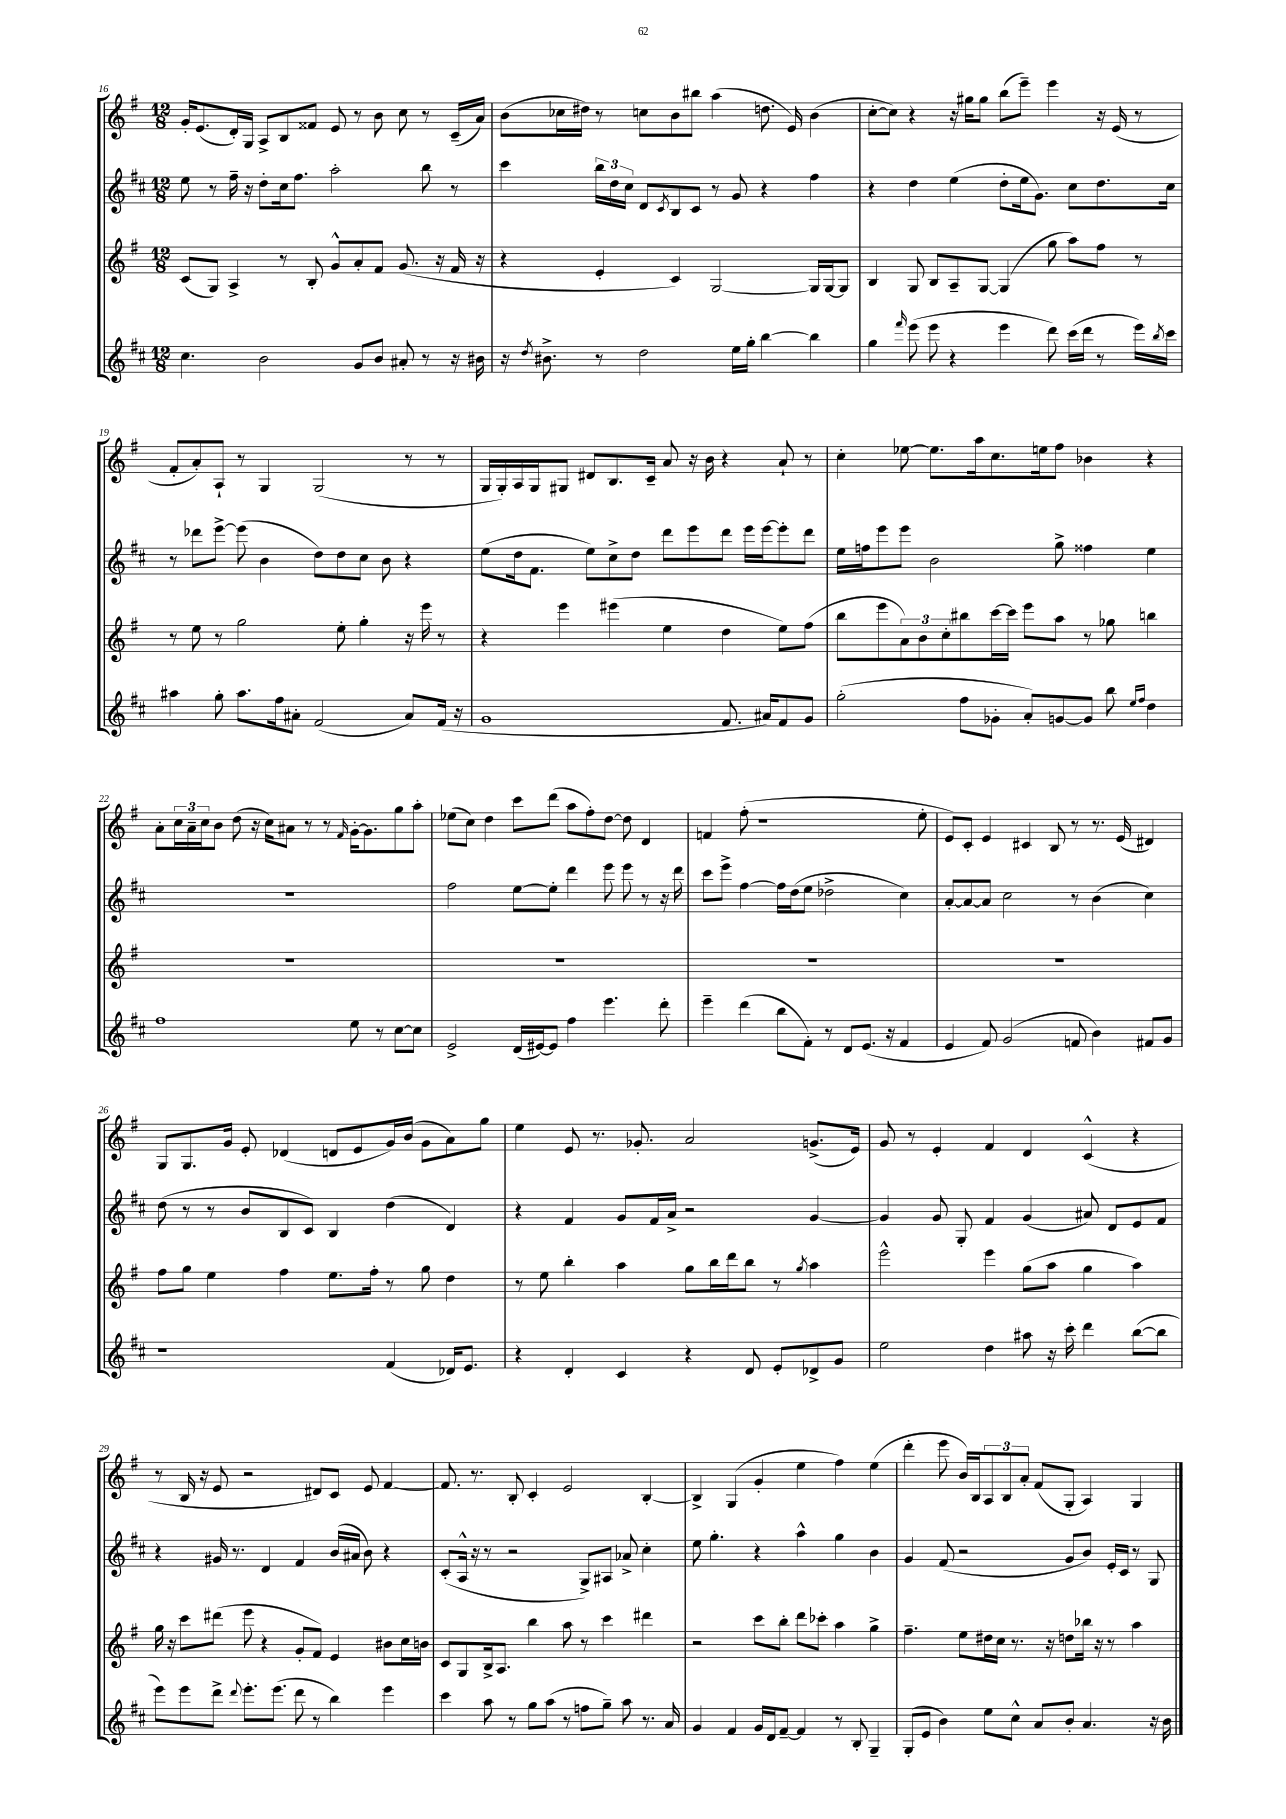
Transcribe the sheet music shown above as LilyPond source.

<<
\new StaffGroup <<
\new Staff = "s0" {
    \clef treble \key g \major \numericTimeSignature \time 12/8
    g'16-. e'8.( d'16-.) g16 a8-> b8 fisis'8 e'8 r8 b'8 c''8 r8 c'16--( a'16) |
    b'8( ces''16 dis''16) r8 c''8 b'8 bis''8 a''4( d''8. e'16) b'4( |
    c''8~-. c''8) r4 r16 gis''16 gis''8 b''8( e'''8--) e'''4 r16 e'16( r8 |
    fis'8-. a'8-.) a8-! r8 g4 g2( r8 r8 |
    g16 g16-.) a16 g16 gis8 dis'8 b8. c'16-- a'8 r16 b'16 r4 a'8-! r8 |
    c''4-. ees''8~ ees''8. a''16 c''8. e''16 fis''8 bes'4 r4 |
    a'8-. \tuplet 3/2 { c''16 a'16-- c''16 } b'8 d''8( r16 c''16) ais'8 r8 r8 \grace { fis'16 } g'16~-. g'8. g''8 a''8-. |
    ees''8( c''8) d''4 c'''8 d'''8( a''8 fis''8-.) d''8~ d''8 d'4 |
    f'4 fis''8-.( r1 e''8-. |
    e'8) c'8-. e'4 cis'4 b8 r8 r8. e'16( dis'4) |
    g8 g8. g'16 e'8-. des'4( d'8 e'8 g'16) b'16( g'8 a'8) g''8 |
    e''4 e'8 r8. ges'8.-. a'2 g'8.->( e'16) |
    g'8 r8 e'4-. fis'4 d'4 c'4-^( r4 |
    r8 b16 r16 e'8 r2 dis'8) c'8 e'8 fis'4~ |
    fis'8. r8. b8-. c'4-. e'2 b4~-. |
    b4-> g4( g'4-. e''4 fis''4) e''4( |
    d'''4-. e'''8 b'16) b16 \tuplet 3/2 { a8 b8 a'8-. } fis'8( g8-. a4) g4 \bar "|." |
}
\new Staff = "s1" {
    \clef treble \key d \major \numericTimeSignature \time 12/8
    e''8 r8 fis''16-- r16 d''8-. cis''16 fis''8. a''2-. b''8 r8 |
    cis'''4 \tuplet 3/2 { b''16 d''16 cis''16 } d'8 \acciaccatura { cis'8 } b8 cis'8 r8 g'8 r4 fis''4 |
    r4 d''4 e''4( d''8-. e''16 g'8.) cis''8 d''8. cis''16 |
    r8 des'''8 e'''8~-> e'''8( b'4 d''8) d''8 cis''8 b'8 r4 |
    e''8( d''16 fis'8. e''8) cis''8-> d''8 d'''8 e'''8 d'''8 e'''16 e'''16~ e'''8-. d'''8 |
    e''16 f''16 e'''8 e'''8 b'2 g''8-> fisis''4 e''4 |
    R1. |
    fis''2 e''8~ e''8-. d'''4 e'''8 e'''8 r8 r16 d'''16 |
    cis'''8 e'''8-> fis''4~ fis''16 d''16( e''8 des''2-> cis''4) |
    a'8~-. a'8~ a'8 cis''2 r8 b'4( cis''4) |
    d''8( r8 r8 b'8 b8 cis'8) b4 d''4( d'4) |
    r4 fis'4 g'8 fis'16 a'16-> r2 g'4~ |
    g'4 g'8 g8-. fis'4 g'4( ais'8) d'8 e'8 fis'8 |
    r4 gis'16 r8. d'4 fis'4 b'16( ais'16 b'8) r4 |
    cis'8-.( a16-^ r16 r8 r2 g8->) ais8 aes'8-> cis''4-. |
    e''8 g''4.-. r4 a''4-^ g''4 b'4 |
    g'4 fis'8( r2 g'8 b'8) e'16-. cis'16 r8 g8 \bar "|." |
}
\new Staff = "s2" {
    \clef treble \key g \major \numericTimeSignature \time 12/8
    c'8( g8) a4-> r8 b8-. g'8-^ a'8-. fis'8 g'8.( r16 fis'16 r16 |
    r4 e'4-. c'4) g2~ g16 g16~ g8 |
    b4 g8 b8 a8-- g8~ g4( g''8 a''8) fis''8 r8 |
    r8 e''8 r8 g''2 e''8-. g''4-. r16 e'''16 r8 |
    r4 e'''4 eis'''4( e''4 d''4 e''8) fis''8( |
    b''8 e'''8 \tuplet 3/2 { a'8) b'8 c''8-. } bis''8 c'''16~ c'''16 e'''8 a''8 r8 ges''8 b''4 |
    R1. |
    R1. |
    R1. |
    R1. |
    fis''8 g''8 e''4 fis''4 e''8. fis''16-. r8 g''8 d''4 |
    r8 e''8 b''4-. a''4 g''8 b''16 d'''16 b''8 r8 \acciaccatura { g''8 } a''4 |
    e'''2-^ e'''4 g''8( a''8 g''4 a''4) |
    g''16 r16 c'''8 dis'''8( e'''8 r4 g'8-. fis'8) e'4 bis'8 c''16 b'16 |
    c'8 g8 b16-> a8. b''4 a''8 r8 c'''4 dis'''4 |
    r2 c'''8 b''8-. d'''8 ces'''8-. a''4 g''4-> |
    fis''4.-- e''8 dis''16 c''16 r8. r16 d''8 bes''16 r16 r8 a''4 \bar "|." |
}
\new Staff = "s3" {
    \clef treble \key d \major \numericTimeSignature \time 12/8
    cis''4. b'2 g'8 b'8 ais'8-. r8 r16 bis'16 |
    r16 \acciaccatura { d''8 } bis'8.-> r8 d''2 e''16 g''16-. b''4~ b''4 |
    g''4 \grace { fis'''16 } e'''8( e'''8 r4 e'''4 d'''8) cis'''16( d'''16 r8 e'''16) \acciaccatura { b''8 } cis'''16 |
    ais''4 g''8-. ais''8. fis''16 ais'8-. fis'2( ais'8) fis'16( r16 |
    g'1 fis'8. ais'16) fis'8 g'8 |
    g''2-.( fis''8 ges'8-. a'8-.) g'8~ g'8 b''8 \grace { e''16 fis''16 } d''4 |
    fis''1 e''8 r8 cis''8~ cis''8 |
    e'2-> d'16( eis'16~) eis'8 fis''4 e'''4. d'''8-. |
    e'''4-- d'''4( b''8 fis'8-.) r8 d'8 e'8.( r16 fis'4 |
    e'4 fis'8) g'2( f'8 b'4) fis'8 g'8 |
    r1 fis'4( des'16) e'8. |
    r4 d'4-. cis'4 r4 d'8 e'8-. des'8-> g'8 |
    e''2 d''4 ais''8 r16 cis'''16-. d'''4 b''8~( b''8 |
    e'''8) e'''8 d'''8-> \appoggiatura { d'''8 } e'''8.-. e'''8.( d'''8 r8 b''4) e'''4 |
    cis'''4 a''8 r8 g''8 a''8( r8 f''8 g''8--) a''8 r8. a'16 |
    g'4 fis'4 g'16 d'16 fis'8~-- fis'4 r8 b8-. g4-- |
    g8-.( e'8 b'4) e''8 cis''8-^ a'8 b'8-. a'4. r16 b'16 \bar "|." |
}
>>
>>
\layout { \context { \Score currentBarNumber = #16 } }
